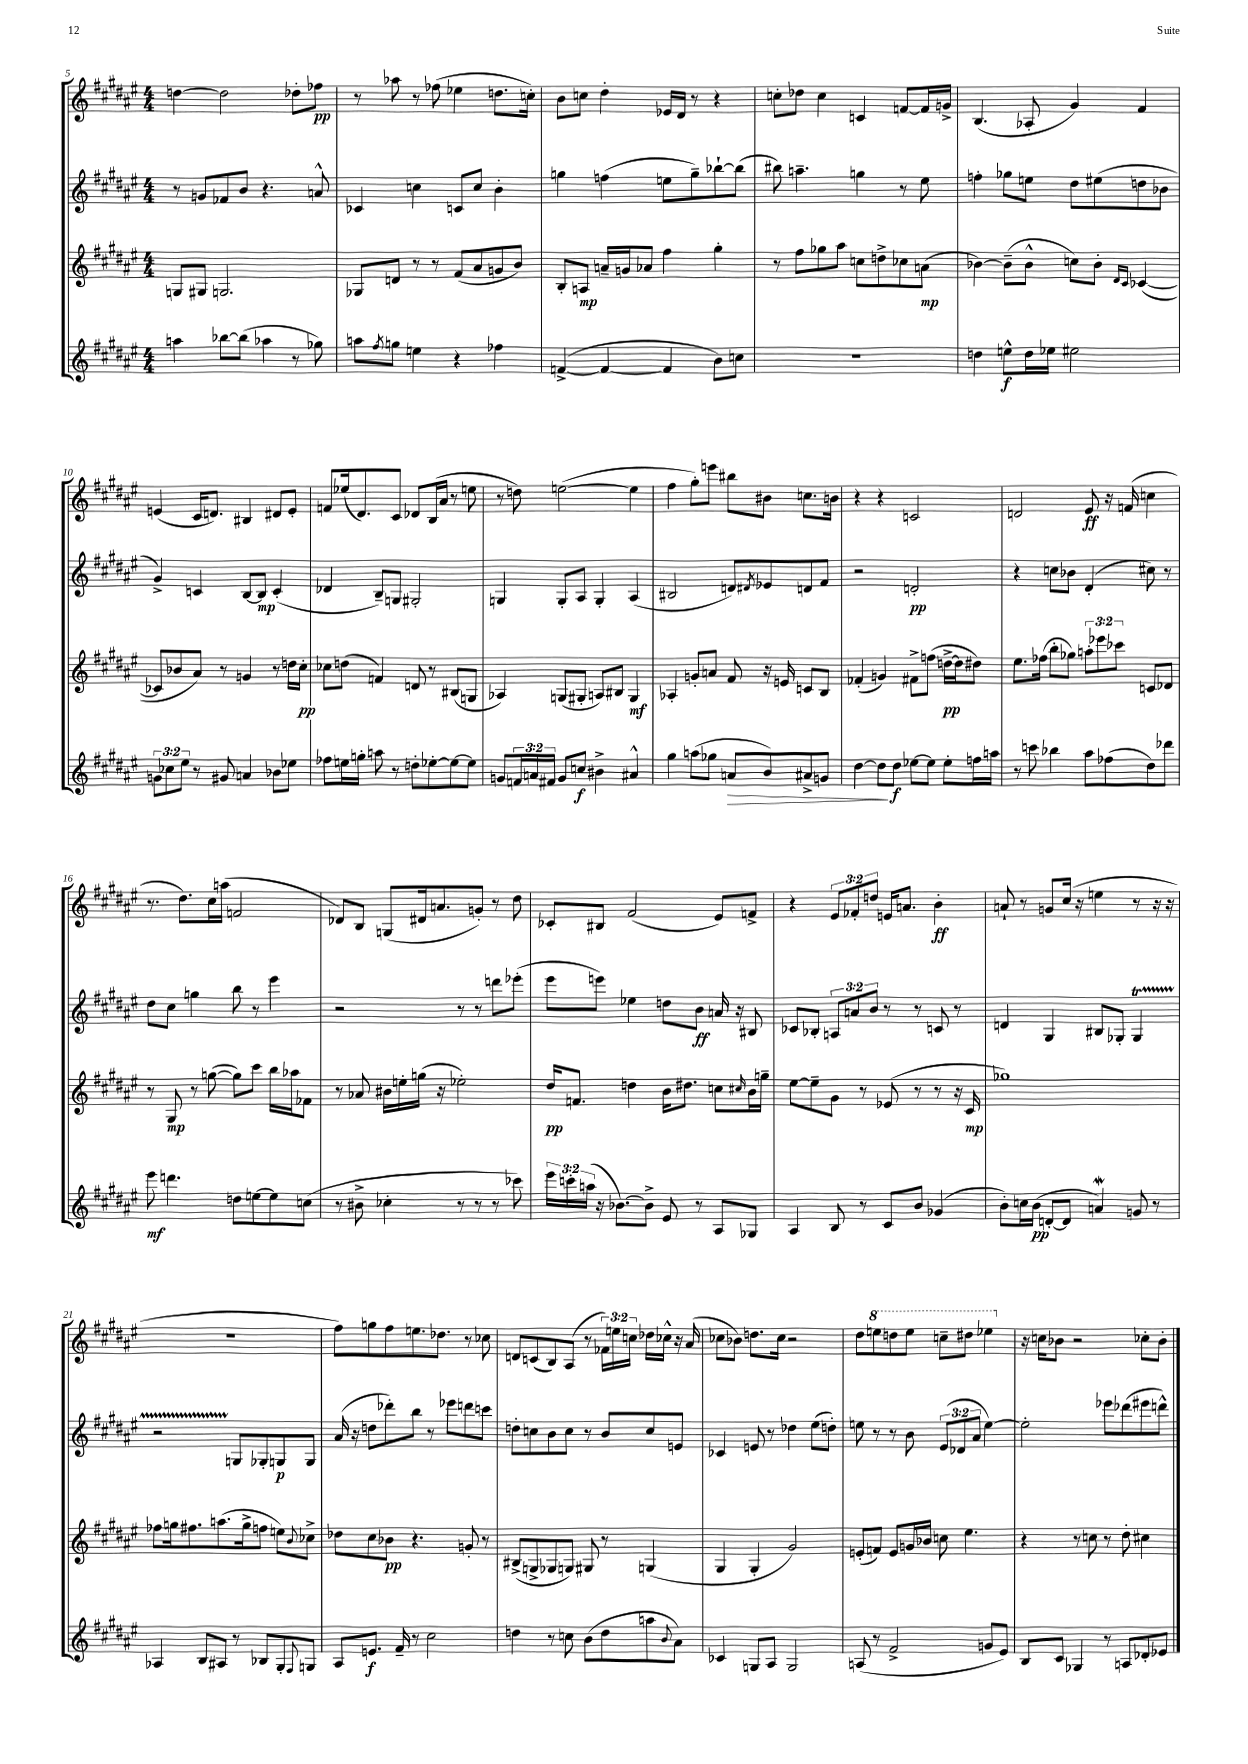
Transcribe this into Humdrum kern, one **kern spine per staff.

**kern	**dynam	**kern	**dynam	**kern	**dynam	**kern	**dynam
*part4	*part4	*part3	*part3	*part2	*part2	*part1	*part1
*staff4	*staff4	*staff3	*staff3	*staff2	*staff2	*staff1	*staff1
*clefG2	*	*clefG2	*	*clefG2	*	*clefG2	*
*k[f#c#g#d#a#e#]	*	*k[f#c#g#d#a#e#]	*	*k[f#c#g#d#a#e#]	*	*k[f#c#g#d#a#e#]	*
*M4/4	*	*M4/4	*	*M4/4	*	*M4/4	*
=5	=5	=5	=5	=5	=5	=5	=5
4aan\	.	8Gn/L	.	8r	.	[4ddn\	.
.	.	8G#X/J	.	8gn/L	.	.	.
[8bb-X\L	.	2.Gn/	.	8f-X/	.	2dd\]	.
(8bb-\J]	.	.	.	8b/J	.	.	.
4aa-X\	.	.	.	4.r	.	.	.
8r	.	.	.	.	.	8dd-X'\L	.
8gg-X\)	.	.	.	8an^^/	.	8ff-X\J	pp
=6	=6	=6	=6	=6	=6	=6	=6
8aan\L	.	8G-X/L	.	4c-X/	.	8r	.
8qff#/	.	.	.	.	.	.	.
8ggn\J	.	8dn/J	.	.	.	8aa-X\	.
4een\	.	8r	.	4ccn\	.	8r	.
.	.	8r	.	.	.	(8ff-X\	.
4r	.	(8f#/L	.	8cn/L	.	4ee-X\	.
.	.	8a#/	.	8cc/J	.	.	.
4ff-X\	.	8gn/	.	4b'\	.	8.ddn\L	.
.	.	8b/J)	.	.	.	.	.
.	.	.	.	.	.	16ccn'\Jk)	.
=7	=7	=7	=7	=7	=7	=7	=7
([4fn^/	.	8B'/L	.	4ggn\	.	8b\L	.
.	.	8An/J	mp	.	.	8ccn\J	.
4f/_	.	16an~/LL	.	(4ffn\	.	4dd#'\	.
.	.	16gn/J	.	.	.	.	.
.	.	8a-X/J	.	.	.	.	.
4f/]	.	4ff#\	.	8een\L	.	16e-X/LL	.
.	.	.	.	.	.	16d#/JJ	.
.	.	.	.	8gg~\)	.	8r	.
8b\L)	.	4gg#'\	.	[8bb-X`\	.	4r	.
8ccn\J	.	.	.	(8bb-\J]	.	.	.
=8	=8	=8	=8	=8	=8	=8	=8
1r	.	8r	.	8bb#X\)	.	8ccn'\L	.
.	.	8ff#\L	.	4.aan~\	.	8dd-X\J	.
.	.	8gg-X\	.	.	.	4cc\	.
.	.	8aa#\J	.	.	.	.	.
.	.	8ccn\L	.	4ggn\	.	4cn/	.
.	.	8ddn^\	.	.	.	.	.
.	.	8cc-X\	.	8r	.	[8fn/L	.
.	.	(8an\J	mp	8ee#\	.	16f/L]	.
.	.	.	.	.	.	16gn^/JJ	.
=9	=9	=9	=9	=9	=9	=9	=9
4ddn\	.	[4b-X\)	.	4ffn'\	.	(4.B/	.
8een^^\L	f	(8b-~\L]	.	8gg-X\L	.	.	.
16dd\L	.	8b-^^\J	.	8een\J	.	8A-X'/	.
16ee-X\JJ	.	.	.	.	.	.	.
2ee#X\	.	8ccn\L)	.	8dd#\L	.	4g#/)	.
.	.	8b-'\J	.	(8ee#X\	.	.	.
.	.	16qqd#/LL	.	.	.	.	.
.	.	16qqc#/JJ	.	.	.	.	.
.	.	([4c-X/	.	8ddn\	.	4f#/	.
.	.	.	.	8b-X\J	.	.	.
!!LO:LB:g=z
=10	=10	=10	=10	=10	=10	=10	=10
12gn\L	.	8c-X/L]	.	4g#^/)	.	(4en/	.
12cc-X\	.	.	.	.	.	.	.
.	.	8b-X/	.	.	.	.	.
12ee#\J	.	.	.	.	.	.	.
8r	.	8a#/J)	.	4cn/	.	16c#/KL	.
.	.	.	.	.	.	8.dn/J)	.
8g#X/	.	8r	.	.	.	.	.
4an/	.	4gn/	.	[8B/L	.	4B#X/	.
.	.	.	.	8B/J]	mp	.	.
8b-X\L	.	8r	.	(4c'/	.	8d#X/L	.
8ee-X\J	.	16ddn\LL	.	.	.	8e'/J	.
.	.	16cc#'\JJ	pp	.	.	.	.
=11	=11	=11	=11	=11	=11	=11	=11
8ff-X\L	.	8cc-X\L	.	4d-X/	.	8fn/L	.
16een\L	.	(8ddn\J	.	.	.	(16ee-X/k	.
16ggn'\JJ	.	.	.	.	.	8.d#/)	.
8aan\	.	4fn/)	.	8B~/L)	.	.	.
8r	.	.	.	8Gn/J	.	8c#/J	.
8ddn'\L	.	8dn/	.	2G#X'/	.	8d-X/L	.
[8ee-X'\	.	8r	.	.	.	(16B/L	.
.	.	.	.	.	.	16a#/JJ	.
8ee-\_	.	(8B#X/L	.	.	.	8r	.
8ee-\J]	.	8Gn/J	.	.	.	8een\	.
=12	=12	=12	=12	=12	=12	=12	=12
8gn/L	.	4A-X/)	.	4Gn/	.	8r	.
24fn/L	.	.	.	.	.	8ddn\)	.
24an/	.	.	.	.	.	.	.
24f#X/JJ	.	.	.	.	.	.	.
8g/L	.	(8Gn/L	.	8G'/L	.	([2een\	.
8ccn/J	f	8G#X'/J	.	8A#/J	.	.	.
4b#X^\	.	8An/L)	.	4G'/	.	.	.
.	.	8B#X/J	.	.	.	.	.
4a#X^^/	.	4G#/	mf	(4A#/	.	4ee\]	.
=13	=13	=13	=13	=13	=13	=13	=13
4gg#\	.	4A-X'/	.	2B#X/	.	4ff#\	.
(8aan\L	.	8gn'/L	.	.	.	8gg#'\L)	.
8gg-X\J	.	8an/J	.	.	.	8eeen\J	.
!	!LO:HP:b	!	!	!	!	!	!
8an/L	>	8f#/	.	8dn/L)	.	8bb#X\L	.
.	.	.	.	8qd#X/	.	.	.
8b/)	.	16r	.	8e-X/	.	8b#X\J	.
.	.	16en/	.	.	.	.	.
8a#X^/	.	8cn/L	.	8dn/	.	8.ccn\L	.
8gn/J	.	8B/J	.	8f#/J	.	.	.
.	.	.	.	.	.	16bn\Jk	.
=14	=14	=14	=14	=14	=14	=14	=14
[4dd#\	.	(4f-X'/	.	2r	.	4r	.
8dd#\L]	.	4gn/)	.	.	.	4r	.
8dd#\J	] f	.	.	.	.	.	.
[8ee-X\L	.	8f#X^\L	.	2dn'/	pp	2cn/	.
8ee-\J]	.	(8ffn\J	.	.	.	.	.
8ee-'\L	.	[16ddn^\LL	pp	.	.	.	.
.	.	16dd\J]	.	.	.	.	.
16ffn\L	.	8dd#X\J)	.	.	.	.	.
16aan\JJ	.	.	.	.	.	.	.
=15	=15	=15	=15	=15	=15	=15	=15
8r	.	8.ee#\L	.	4r	.	2dn/	.
8cccn\	.	.	.	.	.	.	.
.	.	(16ff-X\Jk	.	.	.	.	.
4bb-X\	.	8bb'\L	.	8ccn\L	.	.	.
.	.	8gg-X\J)	.	8b-X\J	.	.	.
8aa#\L	.	12aan'\L	.	(4d#'/	.	8e#/	ff
.	.	12eee-X\	.	.	.	.	.
(8ff-X\	.	.	.	.	.	16r	.
.	.	12ccc-X\J	.	.	.	.	.
.	.	.	.	.	.	(16fn/	.
8dd#\)	.	8cn/L	.	8cc#X\)	.	4ccn\	.
8ddd-X\J	.	8d-X/J	.	8r	.	.	.
!!LO:LB:g=z
=16	=16	=16	=16	=16	=16	=16	=16
8eee#\	mf	8r	.	8dd#\L	.	8.r	.
4.dddn\	.	8G#/	mp	8cc#\J	.	.	.
.	.	.	.	.	.	8.dd#\L)	.
.	.	8r	.	4ggn\	.	.	.
.	.	([8ggn\	.	.	.	16cc#\L	.
.	.	.	.	.	.	(16aan\JJ	.
8ddn\L	.	8gg\L])	.	8bb\	.	2fn/	.
[8een\	.	8ccc#\J	.	8r	.	.	.
8ee\]	.	16bb\LL	.	4eee#\	.	.	.
.	.	16aa-X\J	.	.	.	.	.
(8ccn\J	.	8f-X\J	.	.	.	.	.
=17	=17	=17	=17	=17	=17	=17	=17
8r	.	8r	.	2r	.	8d-X/L)	.
8b#X^\	.	8a-X/	.	.	.	8B/J	.
4cc-X'\	.	16b#X\LL	.	.	.	(8Gn/L	.
.	.	16een'\	.	.	.	.	.
.	.	(16ggn\JJ	.	.	.	16d#X/k	.
.	.	16r	.	.	.	8.an/	.
8r	.	2ee-X'\)	.	8r	.	.	.
8r	.	.	.	8r	.	8gn'/J)	.
8r	.	.	.	8dddn\L	.	8r	.
8ccc-X\)	.	.	.	(8eee-X'\J	.	8dd#\	.
=18	=18	=18	=18	=18	=18	=18	=18
24eee#\LL	.	16dd#/KL	pp	8eee#\L	.	8c-X'/L	.
24cccn'\	.	.	.	.	.	.	.
.	.	8.fn/J	.	.	.	.	.
(24aan\JJ	.	.	.	.	.	.	.
16r	.	.	.	8eeen\J)	.	8B#X/J	.
[8.b-X\L)	.	.	.	.	.	.	.
.	.	4ddn\	.	4ee-X\	.	(2f#/	.
8b-^\J]	.	.	.	.	.	.	.
8e#/	.	16b\KL	.	8ddn\L	.	.	.
.	.	8.dd#X\J	.	.	.	.	.
8r	.	.	.	8b\J	ff	.	.
8A#/L	.	8ccn\L	.	16an/	.	8e#/L)	.
.	.	.	.	16r	.	.	.
.	.	16qqcc#X/	.	.	.	.	.
8G-X/J	.	16b\L	.	8B#X/	.	8fn^/J	.
.	.	16ggn~\JJ	.	.	.	.	.
=19	=19	=19	=19	=19	=19	=19	=19
4A#/	.	[8ee#\L	.	8c-X/L	.	4r	.
.	.	8ee#~\]	.	8B-X'/J	.	.	.
8B/	.	8g#\J	.	12An/L	.	12e#/L	.
.	.	.	.	12an/	.	12f-X'/	.
8r	.	8r	.	.	.	.	.
.	.	.	.	12b/J	.	12ddn/J	.
8c#/L	.	(8e-X/	.	8r	.	16en/KL	.
.	.	.	.	.	.	8.an/J	.
8b/J	.	8r	.	8r	.	.	.
(4g-X/	.	8r	.	8cn/	.	4b'\	ff
.	.	16r	.	8r	.	.	.
.	.	16c#/	mp	.	.	.	.
=20	=20	=20	=20	=20	=20	=20	=20
8b'\L)	.	1gg-X)	.	4dn/	.	8an`/	.
16ccn\L	.	.	.	.	.	8r	.
(16b\JJ	pp	.	.	.	.	.	.
[8dn'/L	.	.	.	4G#/	.	8gn/L	.
8d/J]	.	.	.	.	.	(16cc#/Jk	.
.	.	.	.	.	.	16r	.
4anw/)	.	.	.	8B#X/L	.	4een\	.
.	.	.	.	8G-X'/J	.	.	.
8gn/	.	.	.	4G-T/	.	8r	.
8r	.	.	.	.	.	16r	.
.	.	.	.	.	.	16r	.
!!LO:LB:g=z
=21	=21	=21	=21	=21	=21	=21	=21
4A-X/	.	8ff-X\L	.	2r	.	1r	.
.	.	16ggn\k	.	.	.	.	.
.	.	8.ff#X\	.	.	.	.	.
8B/L	.	.	.	.	.	.	.
8A#X/J	.	(8.aan\	.	.	.	.	.
8r	.	.	.	8Gn/L	.	.	.
.	.	16gg^\k	.	.	.	.	.
8B-X/L	.	8ffn\J	.	8G-X'/	.	.	.
8G#'/	.	8een\L)	.	8Gn/	p	.	.
8qqF#/	.	8qqb/	.	.	.	.	.
8Gn/J	.	8cc-X^\J	.	8G/J	.	.	.
=22	=22	=22	=22	=22	=22	=22	=22
8A#/L	.	8dd-X\L	.	(16a#/	.	8ff#\L)	.
.	.	.	.	16r	.	.	.
8.en/J	f	8cc#\	.	8ddn\L	.	8ggn\	.
.	.	8b-X\J	pp	8ddd-X'\)	.	8ff#\	.
16f#~/	.	.	.	.	.	.	.
8r	.	4.r	.	8bb\J	.	8.een\	.
2cc#\	.	.	.	8r	.	.	.
.	.	.	.	.	.	8.dd-X\J	.
.	.	.	.	8eee-X\L	.	.	.
.	.	8gn'/	.	8dddn\	.	8r	.
.	.	8r	.	8cccn\J	.	8cc-X\	.
=23	=23	=23	=23	=23	=23	=23	=23
4ddn\	.	(8B#X^/L	.	8ddn'\L	.	8dn/L	.
.	.	8Gn^/	.	8ccn\	.	(8cn/	.
8r	.	8G-X/	.	8b\	.	8B/)	.
8ccn\	.	8Gn/J)	.	8cc\J	.	(8A#/J	.
(8b\L	.	8G#X/	.	8r	.	8r	.
8dd\	.	8r	.	8b/L	.	24f-X\LL)	.
.	.	.	.	.	.	24een\	.
.	.	.	.	.	.	24ccn\JJ	.
8aan\	.	(4Gn/	.	8cc/	.	16dd-X\LL	.
.	.	.	.	.	.	16cc-X^^\JJ	.
8qqb/	.	.	.	.	.	.	.
8a#\J)	.	.	.	8en/J	.	16r	.
.	.	.	.	.	.	(16a#/	.
=24	=24	=24	=24	=24	=24	=24	=24
4c-X/	.	4G#/	.	4c-X/	.	8cc-X\L	.
.	.	.	.	.	.	8b-X\J)	.
8Gn/L	.	4G#'/	.	8en/	.	8.ddn\L	.
8A#/J	.	.	.	8r	.	.	.
.	.	.	.	.	.	16cc-\Jk	.
2G/	.	2g#/)	.	4dd-X\	.	2r	.
.	.	.	.	(8ee#\L	.	.	.
.	.	.	.	8ddn'\J)	.	.	.
=25	=25	=25	=25	=25	=25	=25	=25
(8An/	.	(8en'/L	.	8een\	.	8dd#\L	.
*	*	*	*	*	*	*8va	*
8r	.	8fn/J)	.	8r	.	8eeen\	.
2f#^/	.	8e/L	.	8r	.	8dddn\	.
.	.	16gn/L	.	8b\	.	8eee\J	.
.	.	16b-X/JJ	.	.	.	.	.
.	.	8ccn\	.	(12e#/L	.	8cccn~\L	.
.	.	.	.	12d-X/	.	.	.
.	.	4.ee#\	.	.	.	8ddd#X\J	.
.	.	.	.	12a#/J	.	.	.
8gn/L	.	.	.	[4ee\)	.	4eee-X\	.
8e#/J)	.	.	.	.	.	.	.
=26	=26	=26	=26	=26	=26	=26	=26
*	*	*	*	*	*	*X8va	*
8B/L	.	4r	.	2ee'\]	.	16r	.
.	.	.	.	.	.	16ccn\KL	.
8c#/J	.	.	.	.	.	8b-X\J	.
4G-X/	.	8r	.	.	.	2r	.
.	.	8ccn\	.	.	.	.	.
8r	.	8r	.	8eee-X\L	.	.	.
8An/L	.	8dd#'\	.	(8ddd-X\	.	.	.
8d-X'/	.	4cc#X\	.	8eee#X\	.	8cc-X'\L	.
8e-X/J	.	.	.	8dddn^^\J)	.	8b-'\J	.
==	==	==	==	==	==	==	==
*-	*-	*-	*-	*-	*-	*-	*-
